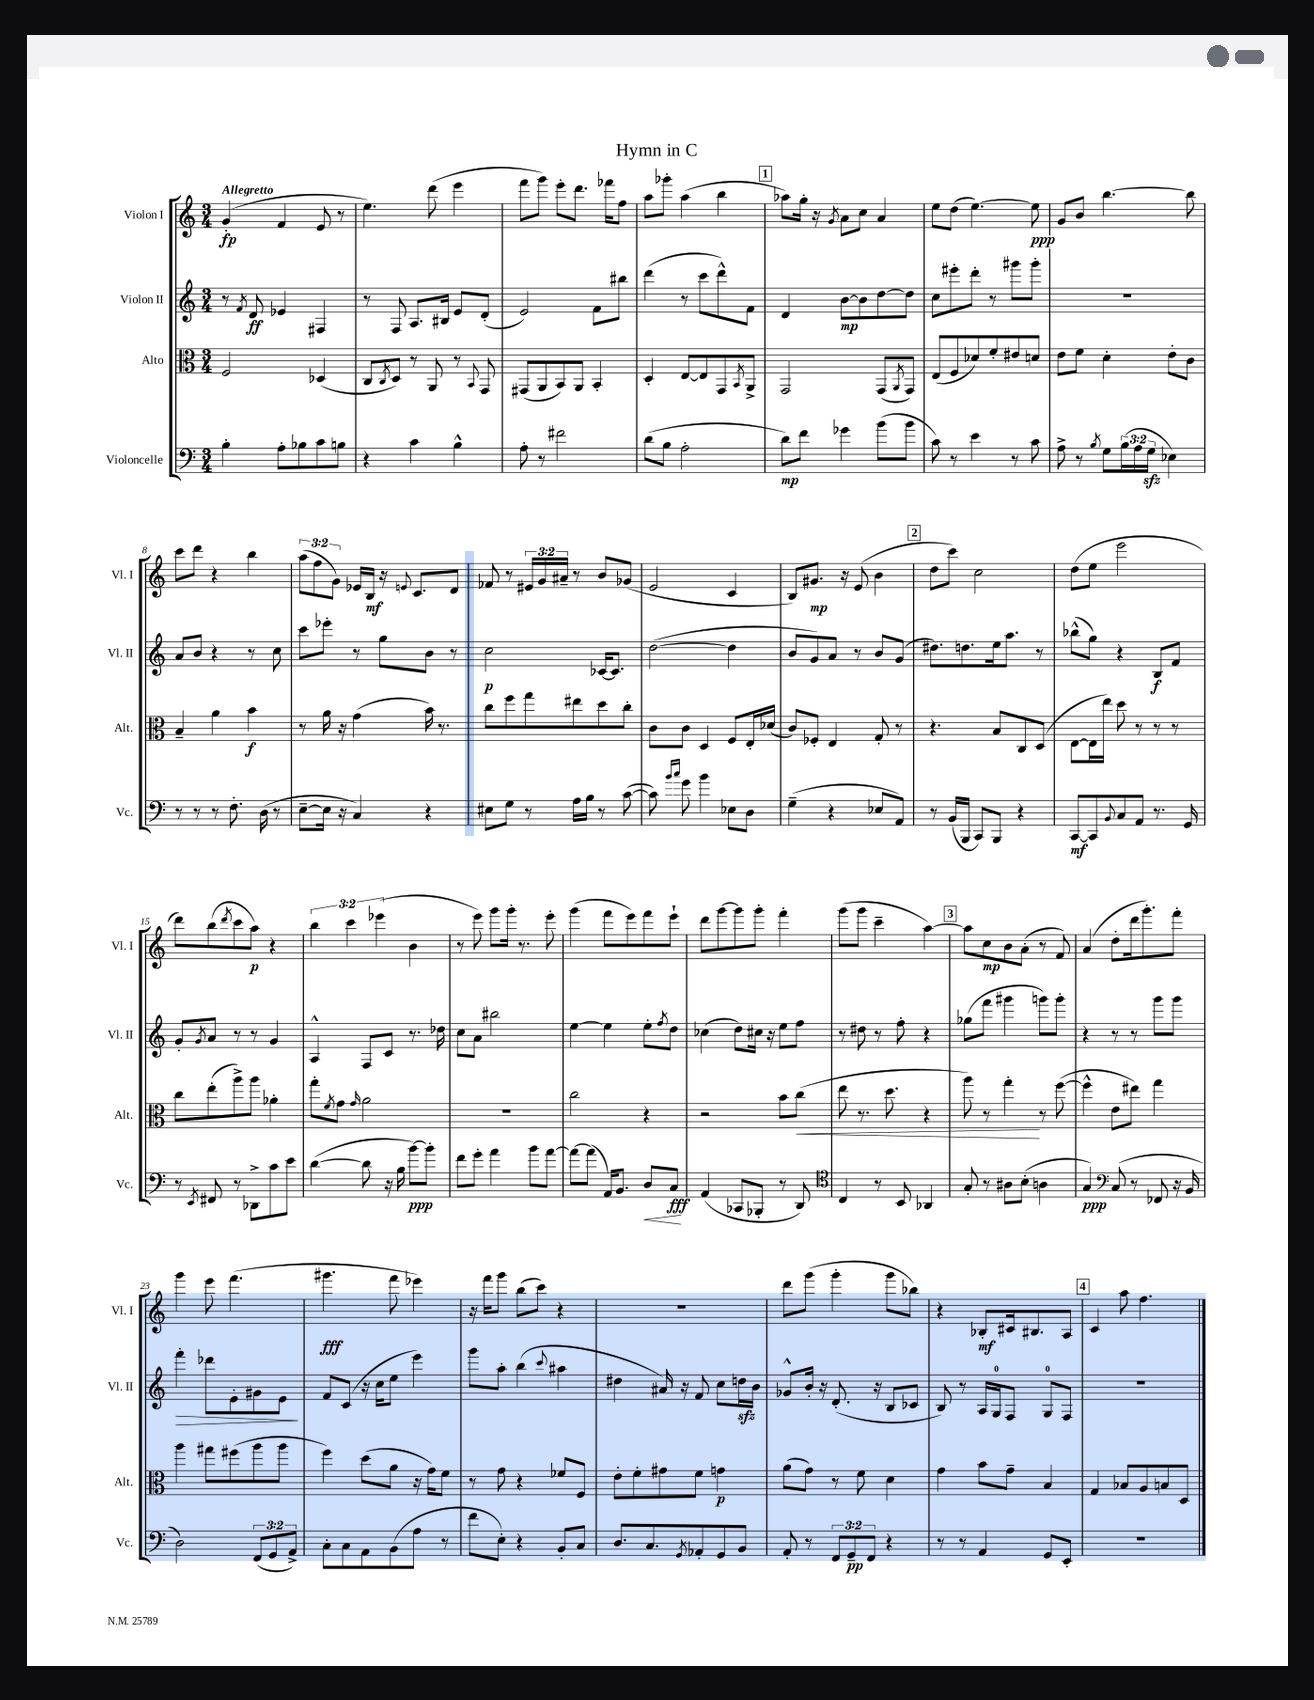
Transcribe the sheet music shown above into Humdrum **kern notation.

**kern	**dynam	**kern	**dynam	**kern	**dynam	**kern	**dynam
*part4	*part4	*part3	*part3	*part2	*part2	*part1	*part1
*staff4	*staff4	*staff3	*staff3	*staff2	*staff2	*staff1	*staff1
*I"Violoncelle	*	*I"Alto	*	*I"Violon II	*	*I"Violon I	*
*I'Vc.	*	*I'Alt.	*	*I'Vl. II	*	*I'Vl. I	*
*clefF4	*	*clefC3	*	*clefG2	*	*clefG2	*
*k[]	*	*k[]	*	*k[]	*	*k[]	*
*M3/4	*	*M3/4	*	*M3/4	*	*M3/4	*
=1	=1	=1	=1	=1	=1	=1	=1
!	!	!	!	!	!	!LO:TX:a:B:t=Allegretto	!
4B'\	.	2F/	.	8r	.	(4g'/	fp
.	.	.	.	8qf/	.	.	.
.	.	.	.	8d/	ff	.	.
8A'\L	.	.	.	4e-X/	.	4f/	.
8B-X\	.	.	.	.	.	.	.
8c\	.	(4D-X/	.	4F#X/	.	8e/	.
8Bn\J	.	.	.	.	.	8r	.
=2	=2	=2	=2	=2	=2	=2	=2
4r	.	8C/L	.	8r	.	4.ee\)	.
.	.	8qC/	.	.	.	.	.
.	.	8D/J)	.	8F/	.	.	.
4c\	.	8r	.	8.A/L	.	.	.
.	.	8AA/	.	.	.	(8ddd\	.
.	.	.	.	16B#X/Jk	.	.	.
4B^^\	.	8r	.	8e/L	.	4eee\	.
.	.	8qqBB/	.	.	.	.	.
.	.	8GG/	.	(8d'/J	.	.	.
=3	=3	=3	=3	=3	=3	=3	=3
8A'\	.	(8GG#X/L	.	2e/)	.	8fff\L	.
8r	.	8AA/	.	.	.	8ggg\J)	.
2f#X\	.	8BB/)	.	.	.	8eee'\L	.
.	.	8AA/J	.	.	.	8.ddd\J	.
.	.	4BB'/	.	8f\L	.	.	.
.	.	.	.	.	.	16fff-X\KL	.
.	.	.	.	8bb#X\J	.	8ff\J	.
=4	=4	=4	=4	=4	=4	=4	=4
(8d\L	.	4D'/	.	(4ddd\	.	8aa\L	.
8B\J	.	.	.	.	.	8ggg-X'\J	.
2A'\	.	[8E/L	.	8r	.	(4aa\	.
.	.	8E/]	.	8ccc\L	.	.	.
.	.	8GG/	.	8ddd^^\)	.	4bb\	.
.	.	8qBB/	.	.	.	.	.
.	.	8AA^/J	.	8f\J	.	.	.
!!LO:REH:place=s1:t=1
=5	=5	=5	=5	=5	=5	=5	=5
8d\L)	mp	2GG/	.	4d/	.	8aa-X\L)	.
8f\J	.	.	.	.	.	16gg'\Jk	.
.	.	.	.	.	.	16r	.
.	.	.	.	.	.	8qg/	.
4g-X\	.	.	.	[8b\L	mp	8a\L	.
.	.	.	.	8b\]	.	8cc\J	.
(8b\L	.	(8GG/L	.	[8dd\	.	4a/	.
.	.	8qAA/	.	.	.	.	.
8b\J	.	8GG/J)	.	8dd\J]	.	.	.
=6	=6	=6	=6	=6	=6	=6	=6
8c\)	.	(8E/L	.	8cc\L	.	8ee\L	.
8r	.	8F/	.	8eee#X'\	.	(8dd\J	.
4e\	.	8d-X/)	.	8ddd'\J	.	[4.ee\)	.
.	.	8f'/	.	8r	.	.	.
8r	.	8e#X/	.	8ggg#X\L	.	.	.
8c\	.	8dn/J	.	8ggg#'\J	.	8ee\]	ppp
=7	=7	=7	=7	=7	=7	=7	=7
8A^\	.	8e\L	.	2.r	.	8g/L	.
8r	.	8f\J	.	.	.	8b/J	.
8qB/	.	.	.	.	.	.	.
8G\L	.	4d'\	.	.	.	[4.bb\	.
(24B\L	.	.	.	.	.	.	.
24A\	.	.	.	.	.	.	.
24Gzz\JJ	.	.	.	.	.	.	.
4E-X\)	.	8e'\L	.	.	.	.	.
.	.	8c\J	.	.	.	8bb\]	.
!!LO:LB:g=z
=8	=8	=8	=8	=8	=8	=8	=8
8r	.	4B~/	.	8a/L	.	8ccc\L	.
8r	.	.	.	8b/J	.	8ddd\J	.
8r	.	4a\	.	4r	.	4r	.
8.F'\	.	.	.	.	.	.	.
.	.	4b\	f	8r	.	4bb\	.
(16D\	.	.	.	.	.	.	.
8r	.	.	.	8cc\	.	.	.
=9	=9	=9	=9	=9	=9	=9	=9
[8E~\L	.	8r	.	8ccc\L	.	(12aa\L	.
.	.	.	.	.	.	12ff\	.
16E\Jk]	.	16a\	.	8eee-X'\J	.	.	.
.	.	.	.	.	.	12g\J)	.
16r	.	16r	.	.	.	.	.
4C/)	.	(4g\	.	8r	.	16e-X/LL	.
.	.	.	.	.	.	16B/JJ	mf
.	.	.	.	8gg\L	.	16r	.
.	.	.	.	.	.	8qqen/	.
.	.	.	.	.	.	8.c/L	.
4r	.	16b\)	.	8b\J	.	.	.
.	.	8.r	.	.	.	.	.
.	.	.	.	8r	.	8d/J	.
=10	=10	=10	=10	=10	=10	=10	=10
8E#X\L	.	8cc\L	.	2cc\	p	8f-X/	.
8G\J	.	8ff\	.	.	.	8r	.
8r	.	8gg\	.	.	.	24e#X/LL	.
.	.	.	.	.	.	24g/	.
.	.	.	.	.	.	24a#X~/JJ	.
16A\LL	.	8ee#X\	.	.	.	8r	.
16B\JJ	.	.	.	.	.	.	.
8r	.	8dd\	.	[16c-X/KL	.	8b/L	.
.	.	.	.	8.c-/J]	.	.	.
([8c\	.	8cc'\J	.	.	.	(8g-X/J	.
=11	=11	=11	=11	=11	=11	=11	=11
8c\])	.	8c\L	.	([2dd\	.	2e/	.
16qqb/LL	.	.	.	.	.	.	.
16qqcc/JJ	.	.	.	.	.	.	.
8g\	.	8c\J	.	.	.	.	.
4b\	.	4D/	.	.	.	.	.
8E-X\L	.	8F/L	.	4dd\]	.	4c/	.
8D\J	.	16E'/L	.	.	.	.	.
.	.	(16d-X/JJ	.	.	.	.	.
=12	=12	=12	=12	=12	=12	=12	=12
(4G~\	.	8c/L)	.	8b/L	.	8B/L)	.
.	.	8F-X'/J	.	8g/)	.	8.g#X/J	mp
4r	.	4E/	.	8a/J	.	.	.
.	.	.	.	.	.	16r	.
.	.	.	.	8r	.	(8e/	.
8E-X/L	.	8G'/	.	8b/L	.	4b\	.
8AA/J)	.	8r	.	(8g/J	.	.	.
!!LO:REH:place=s1:t=2
=13	=13	=13	=13	=13	=13	=13	=13
8r	.	4.r	.	8.dd#X\L)	.	8dd\L	.
(16BB/LL	.	.	.	.	.	8ccc\J)	.
16BBB/JJ	.	.	.	8.ddn\	.	.	.
8CC/L)	.	.	.	.	.	2cc\	.
8BBB/J	.	8B/L	.	16ee\k	.	.	.
.	.	.	.	8.aa\J	.	.	.
4r	.	8C/	.	.	.	.	.
.	.	(8D/J	.	8r	.	.	.
=14	=14	=14	=14	=14	=14	=14	=14
[8CC/L	mf	[8E\L	.	(8bb-X^^\L	.	(8dd\L	.
8CC/]	.	16E\L]	.	8gg\J)	.	8ee\J	.
.	.	16ee\JJ)	.	.	.	.	.
8qqBB/	.	.	.	.	.	.	.
8C/	.	8dd\	.	4r	.	2eee\	.
8AA/J	.	8r	.	.	.	.	.
8.r	.	8r	.	8B/L	f	.	.
.	.	8r	.	8f/J	.	.	.
16GG/	.	.	.	.	.	.	.
!!LO:LB:g=z
=15	=15	=15	=15	=15	=15	=15	=15
8r	.	8cc\L	.	8g'/L	.	8ddd\L)	.
8qEE/	.	.	.	8qg/	.	.	.
8FF#X/	.	(8ee'\	.	8a/J	.	(8bb\	.
.	.	.	.	.	.	8qddd/	.
8r	.	8aa^\)	.	8r	.	8ccc\	.
8DD-X^\L	.	8aa\J	.	8r	.	8aa\J)	p
8c\	.	4a-X'\	.	4g/	.	4r	.
8e\J	.	.	.	.	.	.	.
=16	=16	=16	=16	=16	=16	=16	=16
([4d\	.	8gg'\L	.	4A^^/	.	6bb\	.
.	.	8qf/	.	.	.	.	.
.	.	8g\J	.	.	.	.	.
.	.	.	.	.	.	6ccc\	.
.	.	16qqg/	.	.	.	.	.
8d\]	.	2a\	.	8F/L	.	.	.
.	.	.	.	.	.	(6eee-X\	.
16r	.	.	.	8c/J	.	.	.
16B\	.	.	.	.	.	.	.
[8b\L)	ppp	.	.	8.r	.	4b\	.
8b'\J]	.	.	.	.	.	.	.
.	.	.	.	16dd-X\	.	.	.
=17	=17	=17	=17	=17	=17	=17	=17
8f\L	.	2.r	.	8cc\L	.	8r	.
8g'\J	.	.	.	8a\J	.	8eee\)	.
4a\	.	.	.	2bb#X\	.	8ggg\L	.
.	.	.	.	.	.	16ggg'\Jk	.
.	.	.	.	.	.	8.r	.
8b\L	.	.	.	.	.	.	.
[8a\J	.	.	.	.	.	8eee'\	.
=18	=18	=18	=18	=18	=18	=18	=18
8a\L_	.	2cc\	.	[4ee\	.	(4ggg\	.
(8a\J]	.	.	.	.	.	.	.
16AA/KL)	.	.	.	4ee\]	.	8fff\L	.
8.BB/J	.	.	.	.	.	.	.
.	.	.	.	.	.	8eee\)	.
!	!LO:HP:b	!	!	!	!	!	!
8D/L	<	4r	.	8ee'\L	.	8fff\	.
.	.	.	.	8qff/	.	.	.
8C/J	fff	.	.	8dd\J	.	8eee`\J	.
.	[	.	.	.	.	.	.
=19	=19	=19	=19	=19	=19	=19	=19
(4AA/	.	2r	.	(4cc-X\	.	8ddd\L	.
.	.	.	.	.	.	[8ggg\	.
8CC-X/L	.	.	.	8dd\L)	.	8ggg\]	.
8BBB-X'/J	.	.	.	16cc#X\Jk	.	8ggg'\J	.
.	.	.	.	16r	.	.	.
8r	.	8b\L	.	8ee\L	.	4fff'\	.
!	!	!	!LO:HP:b	!	!	!	!
8DD/)	.	(8cc\J	<	8ff\J	.	.	.
=20	=20	=20	=20	=20	=20	=20	=20
*clefC4	*	*	*	*	*	*	*
4C/	.	8ee\	.	8r	.	(8ggg\L	.
.	.	8.r	.	8dd#X\	.	8ggg\J	.
8r	.	.	.	8r	.	4ccc~\	.
.	.	8.dd\	.	.	.	.	.
8BB/	.	.	.	8ff'\	.	.	.
4AA-X/	.	4r	.	4r	.	[4aa\)	.
!!LO:REH:place=s1:t=3
=21	=21	=21	=21	=21	=21	=21	=21
8G'/	.	8aa\)	.	(8gg-X\L	.	8aa\L]	.
8r	.	8r	.	8fff\J	.	8cc\	mp
8A#X\L	.	4gg'\	.	4ggg#X\	.	8b\	.
(8B'\J	.	.	.	.	.	(8a'\J	.
4An\	.	8r	[	8gggn\L)	.	8r	.
.	.	([8ff\	.	8ggg'\J	.	8f/)	.
=22	=22	=22	=22	=22	=22	=22	=22
4G/)	ppp	4ff^^\]	.	4r	.	(4a/	.
*clefF4	*	*	*	*	*	*	*
(8C/	.	8e\L	.	8r	.	8dd'\L	.
8r	.	8ee#X\J)	.	8r	.	16ddd\k	.
.	.	.	.	.	.	8.ggg'\)	.
8FF-X/	.	4gg\	.	8ggg\L	.	.	.
16r	.	.	.	8ggg\J	.	8fff'\J	.
16BB/	.	.	.	.	.	.	.
!!LO:LB:g=z
=23	=23	=23	=23	=23	=23	=23	=23
!	!	!	!	!	!LO:HP:b	!	!
2D\)	.	4aa\	.	4fff'\	>	4ggg\	.
.	.	8gg#X\L	.	8ddd-X\L	.	8eee\	.
.	.	(8ff#X\	.	8e'\	.	(4.fff\	.
(12FF/L	.	8aa\	.	8g#X\	.	.	.
12GG/	.	.	.	.	.	.	.
.	.	8aa\J	.	8e\J	.	.	.
12AA^/J)	.	.	.	.	.	.	.
.	.	.	.	.	]	.	.
=24	=24	=24	=24	=24	=24	=24	=24
8C'\L	.	4ff\)	.	8f/L	.	4.ggg#X\	fff
8C\	.	.	.	(8c/J	.	.	.
8AA\	.	(8dd\L	.	16r	.	.	.
.	.	.	.	16cc\KL	.	.	.
(8BB\	.	8a\J	.	8ee\J	.	8fff\	.
8A\J	.	16r	.	4eee\)	.	4eee-X\)	.
.	.	16g\KL)	.	.	.	.	.
8r	.	8f\J	.	.	.	.	.
=25	=25	=25	=25	=25	=25	=25	=25
8f\L	.	8r	.	8ggg\L	.	16r	.
.	.	.	.	.	.	16fff\KL	.
8E'\J)	.	8g\	.	8aa'\J	.	8ggg\J	.
4r	.	4r	.	(4bb\	.	(8bb\L	.
.	.	.	.	.	.	8ccc\J)	.
.	.	.	.	8qqccc/	.	.	.
8BB'/L	.	8f-X/L	.	4aa#X\	.	4r	.
8C/J	.	8F/J	.	.	.	.	.
=26	=26	=26	=26	=26	=26	=26	=26
8.D/L	.	8e'\L	.	4dd#X\	.	2.r	.
.	.	8f'\	.	.	.	.	.
8.C/	.	.	.	.	.	.	.
.	.	8g#X\	.	16a#X/)	.	.	.
.	.	.	.	16r	.	.	.
8qGG/	.	.	.	.	.	.	.
8AA-X'/	.	8f\J	.	8f/	.	.	.
8GG/	.	4gn\	p	8cc\L	.	.	.
8BB/J	.	.	.	16ddnzz\L	.	.	.
.	.	.	.	16b\JJ	.	.	.
=27	=27	=27	=27	=27	=27	=27	=27
8AA'/	.	(8a\L	.	8g-X^^/L	.	8ddd\L	.
8r	.	8g\J)	.	16b'/Jk	.	(8ggg\J	.
.	.	.	.	16r	.	.	.
12FF/L	.	8r	.	(8.d'/	.	4ggg'\	.
12GG~/	pp	.	.	.	.	.	.
.	.	8f\	.	.	.	.	.
12FF/J	.	.	.	.	.	.	.
.	.	.	.	16r	.	.	.
4r	.	4d\	.	8B/L	.	8ggg\L	.
.	.	.	.	8c-X/J	.	8bb-X\J)	.
=28	=28	=28	=28	=28	=28	=28	=28
8r	.	4g\	.	8B/)	.	4r	.
8r	.	.	.	8r	.	.	.
4AA/	.	8b\L	.	16A/LL	.	8B-X'/L	mf
.	.	.	.	16G/J	.	.	.
.	.	8g~\J	.	8F/J	.	16c#X/k	.
.	.	.	.	.	.	8.B#X/	.
8GG/L	.	4B/	.	8G/L	.	.	.
8EE'/J	.	.	.	8F/J	.	8A/J	.
!!LO:REH:place=s1:t=4
=29	=29	=29	=29	=29	=29	=29	=29
2.r	.	4G/	.	2.r	.	4c/	.
.	.	8B-X/L	.	.	.	8aa\	.
.	.	8A/	.	.	.	4.ff\	.
.	.	8Bn/	.	.	.	.	.
.	.	8D/J	.	.	.	.	.
==	==	==	==	==	==	==	==
*-	*-	*-	*-	*-	*-	*-	*-
